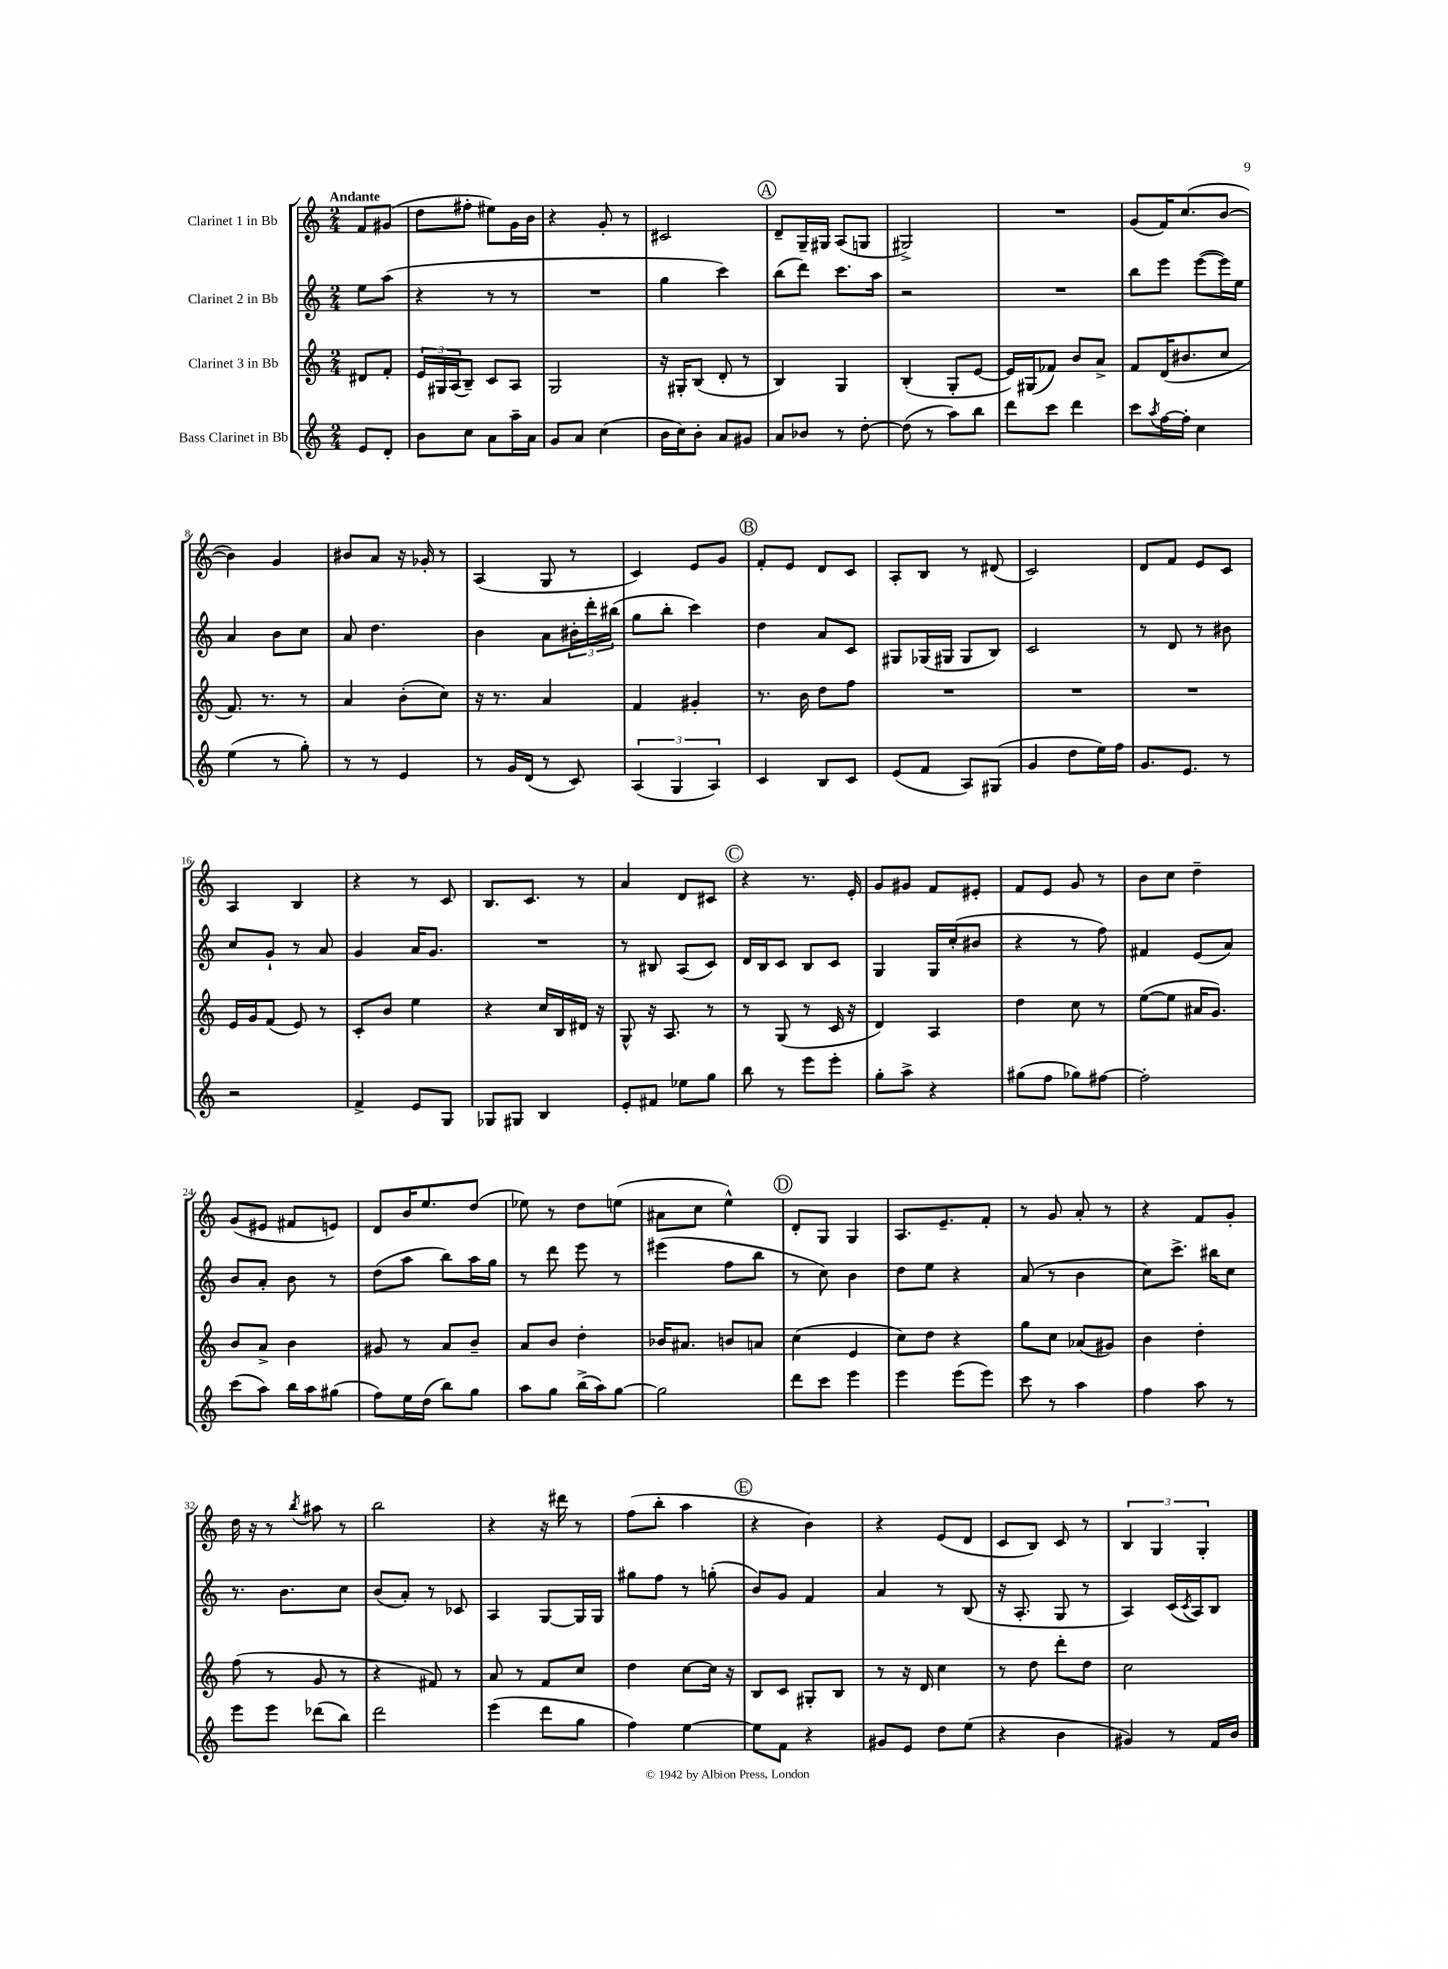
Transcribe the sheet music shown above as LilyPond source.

<<
\new StaffGroup <<
\new Staff = "s0" \with { instrumentName = "Clarinet 1 in Bb" } {
    \clef treble \key c \major \numericTimeSignature \time 2/4 \partial 4 \tempo "Andante"
    f'8 gis'8( |
    d''8 fis''8-. eis''8) g'16 b'16 |
    r4 g'8-. r8 |
    cis'2 |
    \mark \markup { \circle "A" } d'8-- g16-- gis16 a8( g8 |
    gis2->) |
    R2 |
    g'8( f'16) c''8.( b'8~ |
    b'4) g'4 |
    bis'8 a'8 r16 ges'16-. r8 |
    a4( g8 r8 |
    c'4) e'8 g'8 |
    \mark \markup { \circle "B" } f'8-. e'8 d'8 c'8 |
    a8-. b8 r8 dis'8( |
    c'2) |
    d'8 f'8 e'8 c'8 |
    a4 b4 |
    r4 r8 c'8 |
    b8. c'8. r8 |
    a'4 d'8 cis'8 |
    \mark \markup { \circle "C" } r4 r8. e'16-. |
    g'8 gis'8 f'8 eis'8-. |
    f'8 e'8 g'8 r8 |
    b'8 c''8 d''4-- |
    g'8( eis'8 fis'8 e'8) |
    d'8 b'16 e''8. d''8( |
    ees''8) r8 d''8 e''8( |
    ais'8 c''8 e''4-^) |
    \mark \markup { \circle "D" } d'8-. g8 g4 |
    a8. e'8.-- f'8-. |
    r8 g'8 a'8-. r8 |
    r4 f'8 g'8-. |
    d''16 r16 r8 \acciaccatura { b''8 } ais''8 r8 |
    b''2 |
    r4 r16 dis'''16 r8 |
    f''8( b''8-. a''4 |
    \mark \markup { \circle "E" } r4 b'4) |
    r4 e'8( d'8 |
    c'8 b8) c'8 r8 |
    \tuplet 3/2 { b4 g4 g4-. } \bar "|." |
}
\new Staff = "s1" \with { instrumentName = "Clarinet 2 in Bb" } {
    \clef treble \key c \major \numericTimeSignature \time 2/4 \partial 4
    e''8 a''8( |
    r4 r8 r8 |
    R2 |
    g''4 c'''4) |
    \mark \markup { \circle "A" } b''8( d'''8) c'''8. a''16 |
    r2 |
    R2 |
    b''8 e'''8 e'''8~( e'''16) e''16 |
    a'4 b'8 c''8 |
    a'8 d''4. |
    b'4 a'8 \tuplet 3/2 { bis'16-. d'''16-. bis''16( } |
    g''8 b''8-. c'''4) |
    \mark \markup { \circle "B" } d''4 a'8 c'8 |
    gis8 ges16( gis16 gis8 b8) |
    c'2 |
    r8 d'8 r8 bis'8 |
    c''8 g'8-! r8 a'8 |
    g'4 a'16 g'8. |
    R2 |
    r8 bis8 a8( c'8) |
    \mark \markup { \circle "C" } d'16 b16 c'8 b8 c'8 |
    g4 g16 c''16-.( bis'8 |
    r4 r8 f''8) |
    fis'4 e'8( a'8) |
    b'8 a'8-. b'8 r8 |
    d''8( a''8 b''8) a''16 g''16 |
    r8 d'''8 e'''8 r8 |
    eis'''4( f''8 b''8 |
    \mark \markup { \circle "D" } r8 c''8) b'4 |
    d''8 e''8 r4 |
    a'8( r8 b'4 |
    c''8) c'''8.-> bis''16 c''8 |
    r8. b'8. c''8 |
    b'8( a'8-.) r8 ces'8 |
    a4 g8~ g16 g16 |
    gis''8 f''8 r8 g''8-.( |
    \mark \markup { \circle "E" } b'8) g'8 f'4 |
    a'4 r8 b8( |
    r16 a8.-. g8 r8 |
    a4) c'16( \acciaccatura { c'8 } a16) b8 \bar "|." |
}
\new Staff = "s2" \with { instrumentName = "Clarinet 3 in Bb" } {
    \clef treble \key c \major \numericTimeSignature \time 2/4 \partial 4
    dis'8 f'8-. |
    \tuplet 3/2 { e'16 gis16 a16( } b8--) c'8 a8 |
    g2 |
    r16 gis16-. b8( d'8-. r8 |
    \mark \markup { \circle "A" } b4) g4 |
    b4-.( g8-. e'8~ |
    e'16) gis16( fes'8) b'8 a'8-> |
    f'8 d'16( bis'8. c''8 |
    f'8.) r8. r8 |
    a'4 b'8-.( c''8) |
    r16 r8. a'4 |
    f'4 gis'4-. |
    \mark \markup { \circle "B" } r8. b'16 d''8 f''8 |
    R2 |
    R2 |
    R2 |
    e'16 g'16 f'8( e'8) r8 |
    c'8-. b'8 e''4 |
    r4 c''16 b16 dis'16 r16 |
    g8-^ r16 a8. r8 |
    \mark \markup { \circle "C" } r8 g8( r8 c'16 r16 |
    d'4) a4 |
    d''4 c''8 r8 |
    e''8~( e''8 ais'16 g'8.) |
    b'8 a'8-> b'4 |
    gis'8 r8 a'8 b'8-- |
    a'8 b'8 d''4-. |
    bes'16 ais'8. b'8 a'8 |
    \mark \markup { \circle "D" } c''4( e'4 |
    c''8) d''8 r4 |
    g''8 c''8 aes'8( gis'8) |
    b'4 d''4-. |
    f''8( r8 g'8 r8 |
    r4 fis'8) r8 |
    a'8 r8 f'8 c''8 |
    d''4 c''8~ c''16 r16 |
    \mark \markup { \circle "E" } b8 c'8 gis8-. b8 |
    r8 r16 d'16 c''4 |
    r8 d''8 d'''8-. d''8 |
    c''2 \bar "|." |
}
\new Staff = "s3" \with { instrumentName = "Bass Clarinet in Bb" } {
    \clef treble \key c \major \numericTimeSignature \time 2/4 \partial 4
    e'8 d'8-. |
    b'8 c''8 a'8 a''16-- a'16 |
    g'8 a'8 c''4( |
    b'16 c''16) b'8-. a'8 gis'8 |
    \mark \markup { \circle "A" } a'8 bes'8 r8 d''8~-. |
    d''8( r8 a''8) b''8 |
    d'''8 c'''8 d'''4 |
    c'''8 \acciaccatura { a''8 } f''16~ f''16-. c''4 |
    e''4( r8 g''8-.) |
    r8 r8 e'4 |
    r8 g'16 d'16( r8 c'8) |
    \tuplet 3/2 { a4( g4 a4) } |
    \mark \markup { \circle "B" } c'4 b8 c'8 |
    e'8( f'8 a8) gis8( |
    g'4 d''8 e''16) f''16 |
    g'8. e'8. r8 |
    r2 |
    f'4-> e'8 g8 |
    ges8 gis8 b4 |
    e'8-. fis'8 ees''8 g''8 |
    \mark \markup { \circle "C" } b''8 r8 e'''8 e'''8-. |
    g''8-. a''8-> r4 |
    gis''8( f''8 ges''8) fis''8~ |
    fis''2-. |
    c'''8( a''8) b''16 a''16 gis''8( |
    f''8) e''16 d''16( b''8) g''8 |
    a''8 g''8 b''16->( a''16) g''8~ |
    g''2 |
    \mark \markup { \circle "D" } d'''8 c'''8 e'''4 |
    e'''4 e'''8( e'''8) |
    c'''8 r8 a''4 |
    f''4 a''8 r8 |
    e'''8 e'''8 des'''8( b''8) |
    d'''2 |
    e'''4( d'''8 g''8 |
    f''4) e''4~ |
    \mark \markup { \circle "E" } e''8 f'8 r4 |
    gis'8 e'8 d''8 e''8( |
    r4 b'4 |
    gis'4) r8 f'16 b'16 \bar "|." |
}
>>
>>
